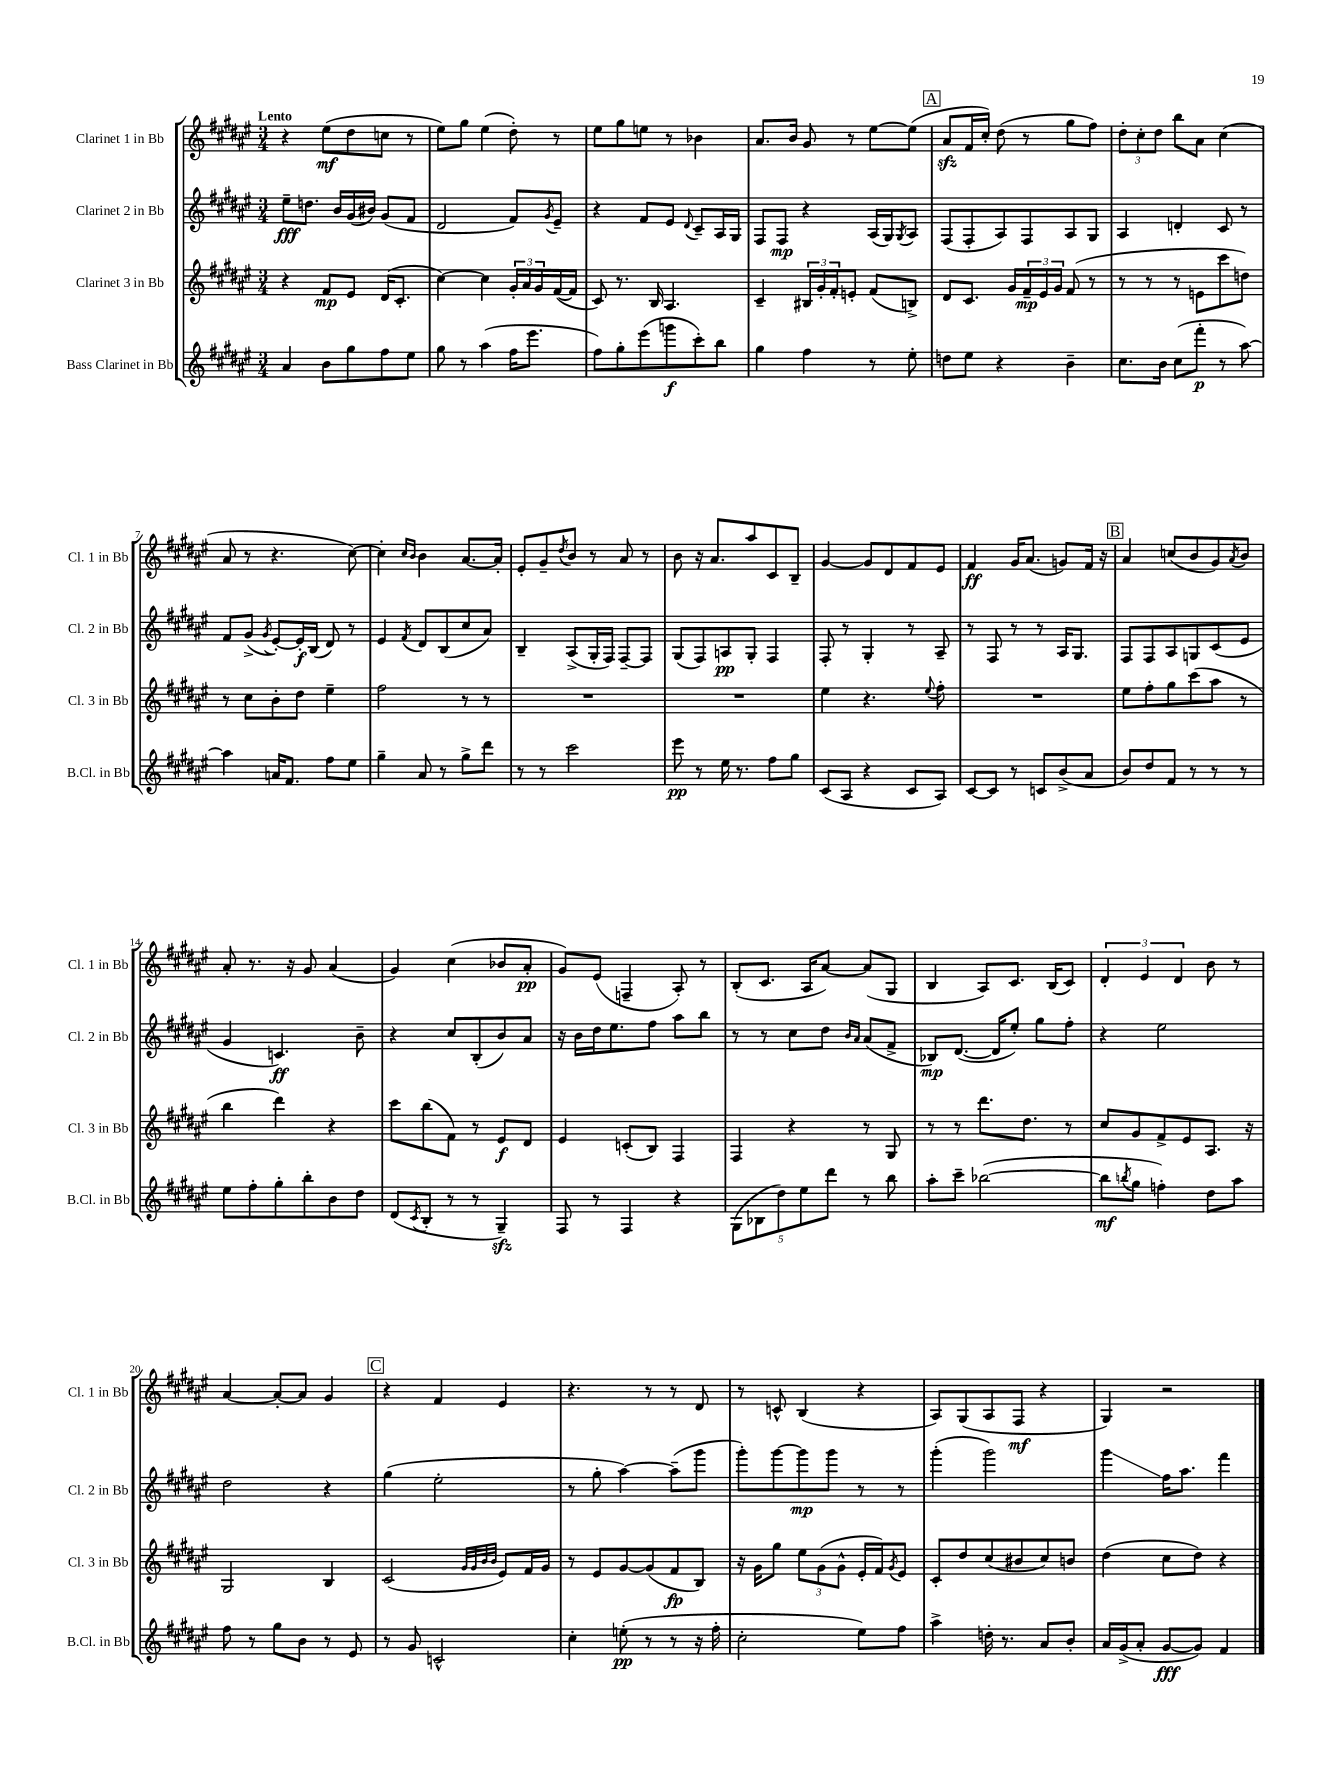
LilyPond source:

<<
\new StaffGroup <<
\new Staff = "s0" \with { instrumentName = "Clarinet 1 in Bb" shortInstrumentName = "Cl. 1 in Bb" } {
    \clef treble \key fis \major \numericTimeSignature \time 3/4 \tempo "Lento"
    r4 eis''8\mf( dis''8 c''8 r8 |
    eis''8) gis''8 eis''4( dis''8-.) r8 |
    eis''8 gis''8 e''8 r8 bes'4 |
    ais'8. b'16 gis'8 r8 eis''8~ eis''8( |
    \mark \markup { \box "A" } ais'8\sfz fis'16 cis''16-.) dis''8( r8 gis''8 fis''8) |
    \tuplet 3/2 { dis''8-. cis''8-. dis''8 } b''8 ais'8 cis''4( |
    ais'8 r8 r4. cis''8~) |
    cis''4-. \grace { cis''16 b'16 } b'4 ais'8.~ ais'16-. |
    eis'8-. gis'8-- \acciaccatura { dis''8 } b'8 r8 ais'8 r8 |
    b'8 r16 ais'8. ais''8 cis'8 b8-- |
    gis'4~ gis'8 dis'8 fis'8 eis'8 |
    fis'4\ff gis'16 ais'8.( g'8) fis'16 r16 |
    \mark \markup { \box "B" } ais'4 c''8( b'8 gis'8) \acciaccatura { ais'8 } b'8 |
    ais'8-. r8. r16 gis'8 ais'4( |
    gis'4) cis''4( bes'8 ais'8-.\pp |
    gis'8) eis'8( f4-- ais8-.) r8 |
    b8-.( cis'8. ais16 ais'8~) ais'8( gis8 |
    b4 ais8) cis'8. b16( cis'8) |
    \tuplet 3/2 { dis'4-. eis'4 dis'4 } b'8 r8 |
    ais'4~ ais'8~-. ais'8 gis'4 |
    \mark \markup { \box "C" } r4 fis'4 eis'4 |
    r4. r8 r8 dis'8 |
    r8 c'8-^ b4( r4 |
    ais8) gis8( ais8 fis8\mf r4 |
    gis4) r2 \bar "|." |
}
\new Staff = "s1" \with { instrumentName = "Clarinet 2 in Bb" shortInstrumentName = "Cl. 2 in Bb" } {
    \clef treble \key fis \major \numericTimeSignature \time 3/4
    eis''8--\fff d''8. b'16 gis'16( bis'16) gis'8( fis'8 |
    dis'2 fis'8) \acciaccatura { gis'8 } eis'8-- |
    r4 fis'8 eis'8 \appoggiatura { dis'8 } cis'8-- ais16 gis16 |
    fis8 fis8\mp r4 ais16( gis16) \acciaccatura { gis8 } ais8 |
    \mark \markup { \box "A" } fis8( fis8-. ais8) fis8 ais8 gis8 |
    ais4 d'4-. cis'8 r8 |
    fis'8 gis'8->( \acciaccatura { gis'8 } eis'8~-.) eis'16-.\f b16( dis'8) r8 |
    eis'4 \acciaccatura { fis'8 } dis'8 b8( cis''8 ais'8) |
    b4-- ais8->( gis16-. fis16) fis8~-- fis8 |
    gis8( fis8) a8\pp gis8-. fis4 |
    fis8-. r8 gis4-. r8 ais8-- |
    r8 fis8 r8 r8 ais16 gis8. |
    \mark \markup { \box "B" } fis8 fis8 ais8 g8 cis'8( eis'8 |
    gis'4 c'4.\ff) b'8-- |
    r4 cis''8 b8-.( b'8) ais'8 |
    r16 b'16 dis''16 eis''8. fis''8 ais''8 b''8 |
    r8 r8 cis''8 dis''8 \grace { b'16 ais'16 } ais'8( fis'8-> |
    bes8\mp) dis'8.~( dis'16 eis''8-.) gis''8 fis''8-. |
    r4 eis''2 |
    dis''2 r4 |
    \mark \markup { \box "C" } gis''4( eis''2-. |
    r8 gis''8-. ais''4~) ais''8--( gis'''8 |
    gis'''8-.) gis'''8~ gis'''8\mp gis'''8 r8 r8 |
    gis'''4-.( gis'''2) |
    gis'''4\glissando fis''16 ais''8. fis'''4 \bar "|." |
}
\new Staff = "s2" \with { instrumentName = "Clarinet 3 in Bb" shortInstrumentName = "Cl. 3 in Bb" } {
    \clef treble \key fis \major \numericTimeSignature \time 3/4
    r4 fis'8\mp eis'8 dis'16( cis'8.-. |
    cis''4~) cis''4 \tuplet 3/2 { gis'16-. ais'16 gis'16 } fis'16~( fis'16 |
    cis'8) r8. b16 ais4. |
    cis'4-- \tuplet 3/2 { bis16 gis'16-. fis'16-. } e'8-. fis'8( b8->) |
    \mark \markup { \box "A" } dis'8 cis'8. gis'16 \tuplet 3/2 { fis'16--\mp eis'16 gis'16 } fis'8( r8 |
    r8 r8 r8 e'8 cis'''8 d''8) |
    r8 cis''8 b'8-. dis''8 eis''4-- |
    fis''2 r8 r8 |
    R2. |
    R2. |
    eis''4 r4. \appoggiatura { eis''8 } fis''8-. |
    R2. |
    \mark \markup { \box "B" } eis''8 fis''8-. gis''8 cis'''8( ais''8 r8 |
    b''4 dis'''4) r4 |
    cis'''8 b''8( fis'8) r8 eis'8\f dis'8 |
    eis'4 c'8-.( b8) fis4 |
    fis4 r4 r8 gis8 |
    r8 r8 dis'''8. dis''8. r8 |
    cis''8 gis'8 fis'8-> eis'8 ais8. r16 |
    gis2 b4 |
    \mark \markup { \box "C" } cis'2( \grace { gis'32 gis'32 b'32 b'32 } eis'8) fis'16 gis'16 |
    r8 eis'8 gis'8~ gis'8( fis'8\fp b8) |
    r16 gis'16 gis''8 \tuplet 3/2 { eis''8 gis'8( gis'8-^ } eis'16-. fis'16) \acciaccatura { gis'8 } eis'8 |
    cis'8-. dis''8 cis''8( bis'8 cis''8) b'8 |
    dis''4( cis''8 dis''8) r4 \bar "|." |
}
\new Staff = "s3" \with { instrumentName = "Bass Clarinet in Bb" shortInstrumentName = "B.Cl. in Bb" } {
    \clef treble \key fis \major \numericTimeSignature \time 3/4
    ais'4 b'8 gis''8 fis''8 eis''8 |
    gis''8 r8 ais''4( fis''16 eis'''8. |
    fis''8) gis''8-. eis'''8( g'''8\f cis'''8-.) b''8 |
    gis''4 fis''4 r8 eis''8-. |
    \mark \markup { \box "A" } d''8 eis''8 r4 b'4-- |
    cis''8. b'16 cis''8( fis'''8-.\p r8 ais''8~) |
    ais''4 a'16 fis'8. fis''8 eis''8 |
    gis''4-- ais'8 r8 gis''8-> dis'''8 |
    r8 r8 cis'''2 |
    eis'''8\pp r8 eis''16 r8. fis''8 gis''8 |
    cis'8( ais8 r4 cis'8 ais8) |
    cis'8~ cis'8 r8 c'8 b'8->( ais'8 |
    \mark \markup { \box "B" } b'8) dis''8 fis'8 r8 r8 r8 |
    eis''8 fis''8-. gis''8-. b''8-. b'8 dis''8 |
    dis'8( \acciaccatura { cis'8 } b8-. r8 r8 gis4--\sfz) |
    fis8 r8 fis4 r4 |
    \tuplet 5/4 { gis8( bes8 dis''8) eis''8 dis'''8 } r8 b''8 |
    ais''8-. cis'''8-- bes''2~( |
    bes''8\mf \acciaccatura { b''8 } gis''8 f''4-.) dis''8 ais''8 |
    fis''8 r8 gis''8 b'8 r8 eis'8 |
    \mark \markup { \box "C" } r8 gis'8 c'2-^ |
    cis''4-. e''8-.\pp( r8 r8 r16 fis''16-. |
    cis''2-. eis''8) fis''8 |
    ais''4-> d''16-. r8. ais'8 b'8-. |
    ais'16 gis'16->( ais'8-. gis'8~\fff gis'8) fis'4 \bar "|." |
}
>>
>>
